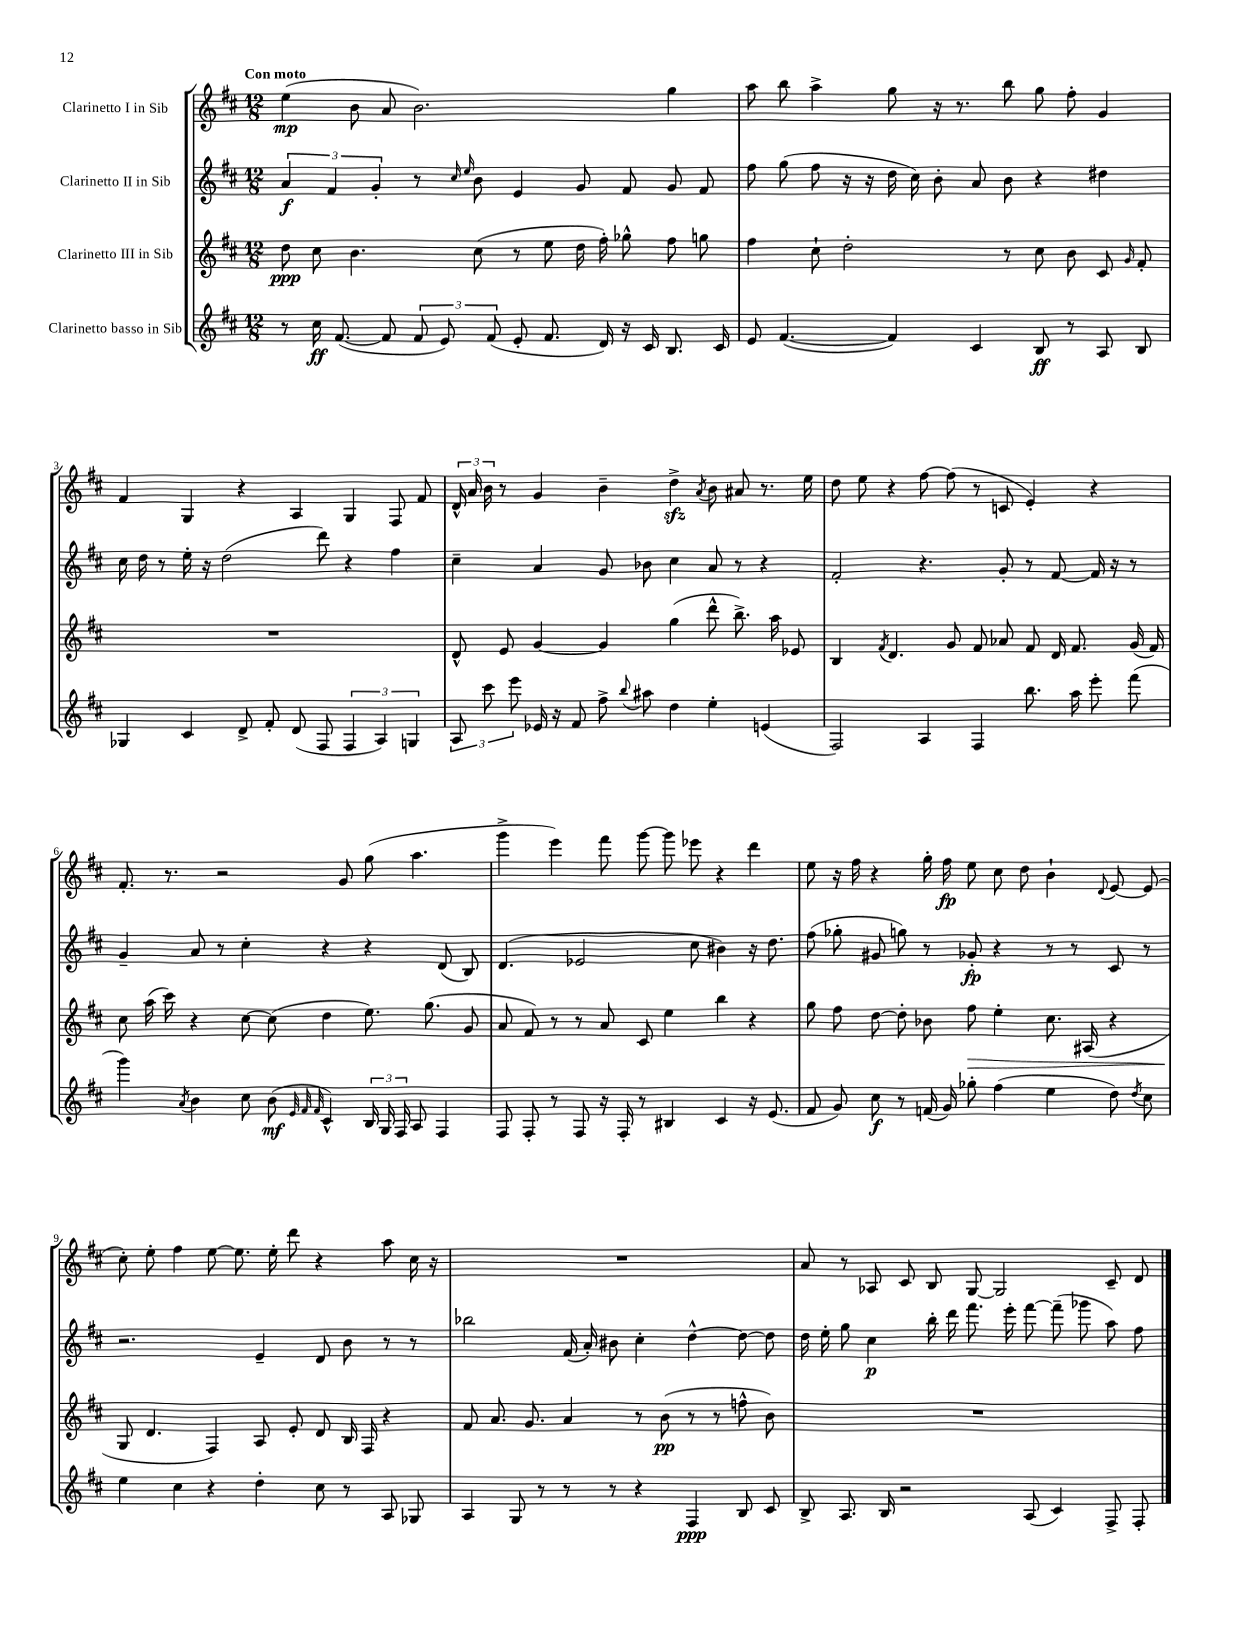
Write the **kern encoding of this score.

**kern	**kern	**kern	**kern
*staff4	*staff3	*staff2	*staff1
*clefG2	*clefG2	*clefG2	*clefG2
*k[f#c#]	*k[f#c#]	*k[f#c#]	*k[f#c#]
*M12/8	*M12/8	*M12/8	*M12/8
8r	8dd\	6a/	(4ee\
16cc#\	8cc#\	.	.
.	.	6f#/	.
([8.f#/	.	.	.
.	4.b\	.	8b\
.	.	6g'/	.
8f#/]	.	.	8a/
12f#/	.	8r	2.b\)
12e/)	.	.	.
.	.	16qqcc#/	.
.	.	16qqee/	.
.	(8cc#\	8b\	.
(12f#/	.	.	.
8e'/	8r	4e/	.
8.f#/	8ee\	.	.
.	16dd\	8g/	.
16d/)	16ff#'\)	.	.
16r	8gg-^^\	8f#/	.
16c#/	.	.	.
8.B/	8ff#\	8g/	4gg\
.	8gg\	8f#/	.
16c#/	.	.	.
=	=	=	=
8e/	4ff#\	8ff#\	8aa\
([4.f#/	.	(8gg\	8bb\
.	8cc#`\	8ff#\	4aa^\
.	2dd'\	16r	.
.	.	16r	.
4f#/])	.	16dd\	8gg\
.	.	16cc#\)	.
.	.	8b'\	16r
.	.	.	8.r
4c#/	.	8a/	.
.	8r	8b\	8bb\
8B/	8cc#\	4r	8gg\
8r	8b\	.	8ff#'\
8A/	8c#/	4dd#\	4g/
.	16qqg/	.	.
8B/	8f#'/	.	.
=	=	=	=
4G-/	1.r	16cc#\	4f#/
.	.	16dd\	.
.	.	8r	.
4c#/	.	16ee'\	4G/
.	.	16r	.
.	.	(2dd\	.
8d^/	.	.	4r
8f#'/	.	.	.
(8d/	.	.	4A/
8F#/	.	8ddd\)	.
6F#/	.	4r	4G/
6A/)	.	.	.
.	.	4ff#\	8F#/
6G/	.	.	.
.	.	.	8f#/
=	=	=	=
12A/	8d^^/	4cc#~\	24d^^/
.	.	.	24a/
12ccc#\	.	.	24b\
.	8e/	.	8r
12eee\	.	.	.
16e-/	[4g/	4a/	4g/
16r	.	.	.
8f#/	.	.	.
8ff#^\	4g/]	8g/	4b~\
8qqbb/	.	.	.
8aa#\	.	8b-\	.
4dd\	(4gg\	4cc#\	4dd^\
.	.	.	8qa/
4ee'\	8ddd^^\	8a/	8b\
.	8.bb^\)	8r	8a#/
(4e/	.	4r	8.r
.	16aa\	.	.
.	8e-/	.	.
.	.	.	16ee\
=	=	=	=
2F#/)	4B/	2f#'/	8dd\
.	.	.	8ee\
.	8qf#/	.	.
.	4.d/	.	4r
4A/	.	4.r	[8ff#\
.	8g/	.	(8ff#\]
4F#/	8f#/	.	8r
.	8a-/	8g'/	8c/
8.bb\	8f#/	8r	4e'/)
.	16d/	[8f#/	.
16aa\	8.f#/	.	.
8eee'\	.	16f#/]	4r
.	.	16r	.
(8fff#\	(16g/	8r	.
.	16f#/)	.	.
=	=	=	=
4ggg\)	8cc#\	4g~/	8.f#'/
.	(16aa\	.	.
.	16ccc#\)	.	8.r
8qa/	.	.	.
4b\	4r	8a/	.
.	.	8r	2r
8cc#\	[8cc#\	4cc#'\	.
(8b\	(8cc#\]	.	.
32qqe/	.	.	.
32qqf#/	.	.	.
32qqf#/	.	.	.
4c#^^/)	4dd\	4r	.
.	.	.	8g/
24B/	8.ee\)	4r	(8gg\
24G/	.	.	.
24F#/	.	.	.
8A/	.	.	4.aa\
.	(8.gg\	.	.
4F#/	.	(8d/	.
.	8g/	8B/)	.
=	=	=	=
8F#/	8a/	(4.d/	4ggg^\
8F#'/	8f#/)	.	.
8r	8r	.	4eee\)
8F#/	8r	2e-/	.
16r	8a/	.	8fff#\
16F#'/	.	.	.
8r	8c#/	.	[8ggg\
4B#/	4ee\	.	8ggg\]
.	.	8cc#\	8eee-\
4c#/	4bb\	4b#\)	4r
16r	4r	16r	4ddd\
(8.e/	.	8.dd\	.
=	=	=	=
8f#/	8gg\	(8ff#\	8ee\
8g/)	8ff#\	8gg-'\	16r
.	.	.	16ff#\
8cc#\	[8dd\	8g#/	4r
8r	8dd'\]	8gg\)	.
(16f/	8b-\	8r	16gg'\
16g/)	.	.	16ff#\
8gg-'\	8ff#\	8g-'/	8ee\
(4ff#\	4ee'\	4r	8cc#\
.	.	.	8dd\
4ee\	8.cc#\	8r	4b`\
.	.	8r	.
.	(16A#/	.	.
.	.	.	8qqd/
8dd\)	4r	8c#/	[8e/
8qdd/	.	.	.
8cc#\	.	8r	(8e/]
=	=	=	=
4ee\	8G/	2.r	8cc#'\)
.	4.d/	.	8ee'\
4cc#\	.	.	4ff#\
4r	4F#/)	.	[8ee\
.	.	.	8.ee\]
4dd'\	8A/	4e~/	.
.	.	.	16ee'\
.	8e'/	.	8ddd\
8cc#\	8d/	8d/	4r
8r	16B/	8b\	.
.	16F#/	.	.
8A/	4r	8r	8aa\
8G-/	.	8r	16cc#\
.	.	.	16r
=	=	=	=
4A/	8f#/	2bb-\	1.r
.	8.a/	.	.
8G/	.	.	.
.	8.g/	.	.
8r	.	.	.
8r	4a/	(16f#/	.
.	.	16a'/)	.
8r	.	8b#\	.
4r	8r	4cc#'\	.
.	(8b\	.	.
4F#/	8r	[4dd^^\	.
.	8r	.	.
8B/	8ff^^\	8dd\_	.
8c#/	8b\)	8dd\]	.
=	=	=	=
8B^/	1.r	16dd\	8a/
.	.	16ee'\	.
8.A/	.	8gg\	8r
.	.	4cc#\	8A-/
16B/	.	.	.
2r	.	.	8c#/
.	.	16bb'\	8B/
.	.	16ddd\	.
.	.	8.fff#\	[8G/
.	.	.	2G/]
.	.	16eee'\	.
(8A/	.	[8fff#\	.
4c#/)	.	(8fff#~\]	.
.	.	8ggg-\	.
8F#^/	.	8aa\)	8c#~/
8F#'/	.	8ff#\	8d/
==	==	==	==
*-	*-	*-	*-
